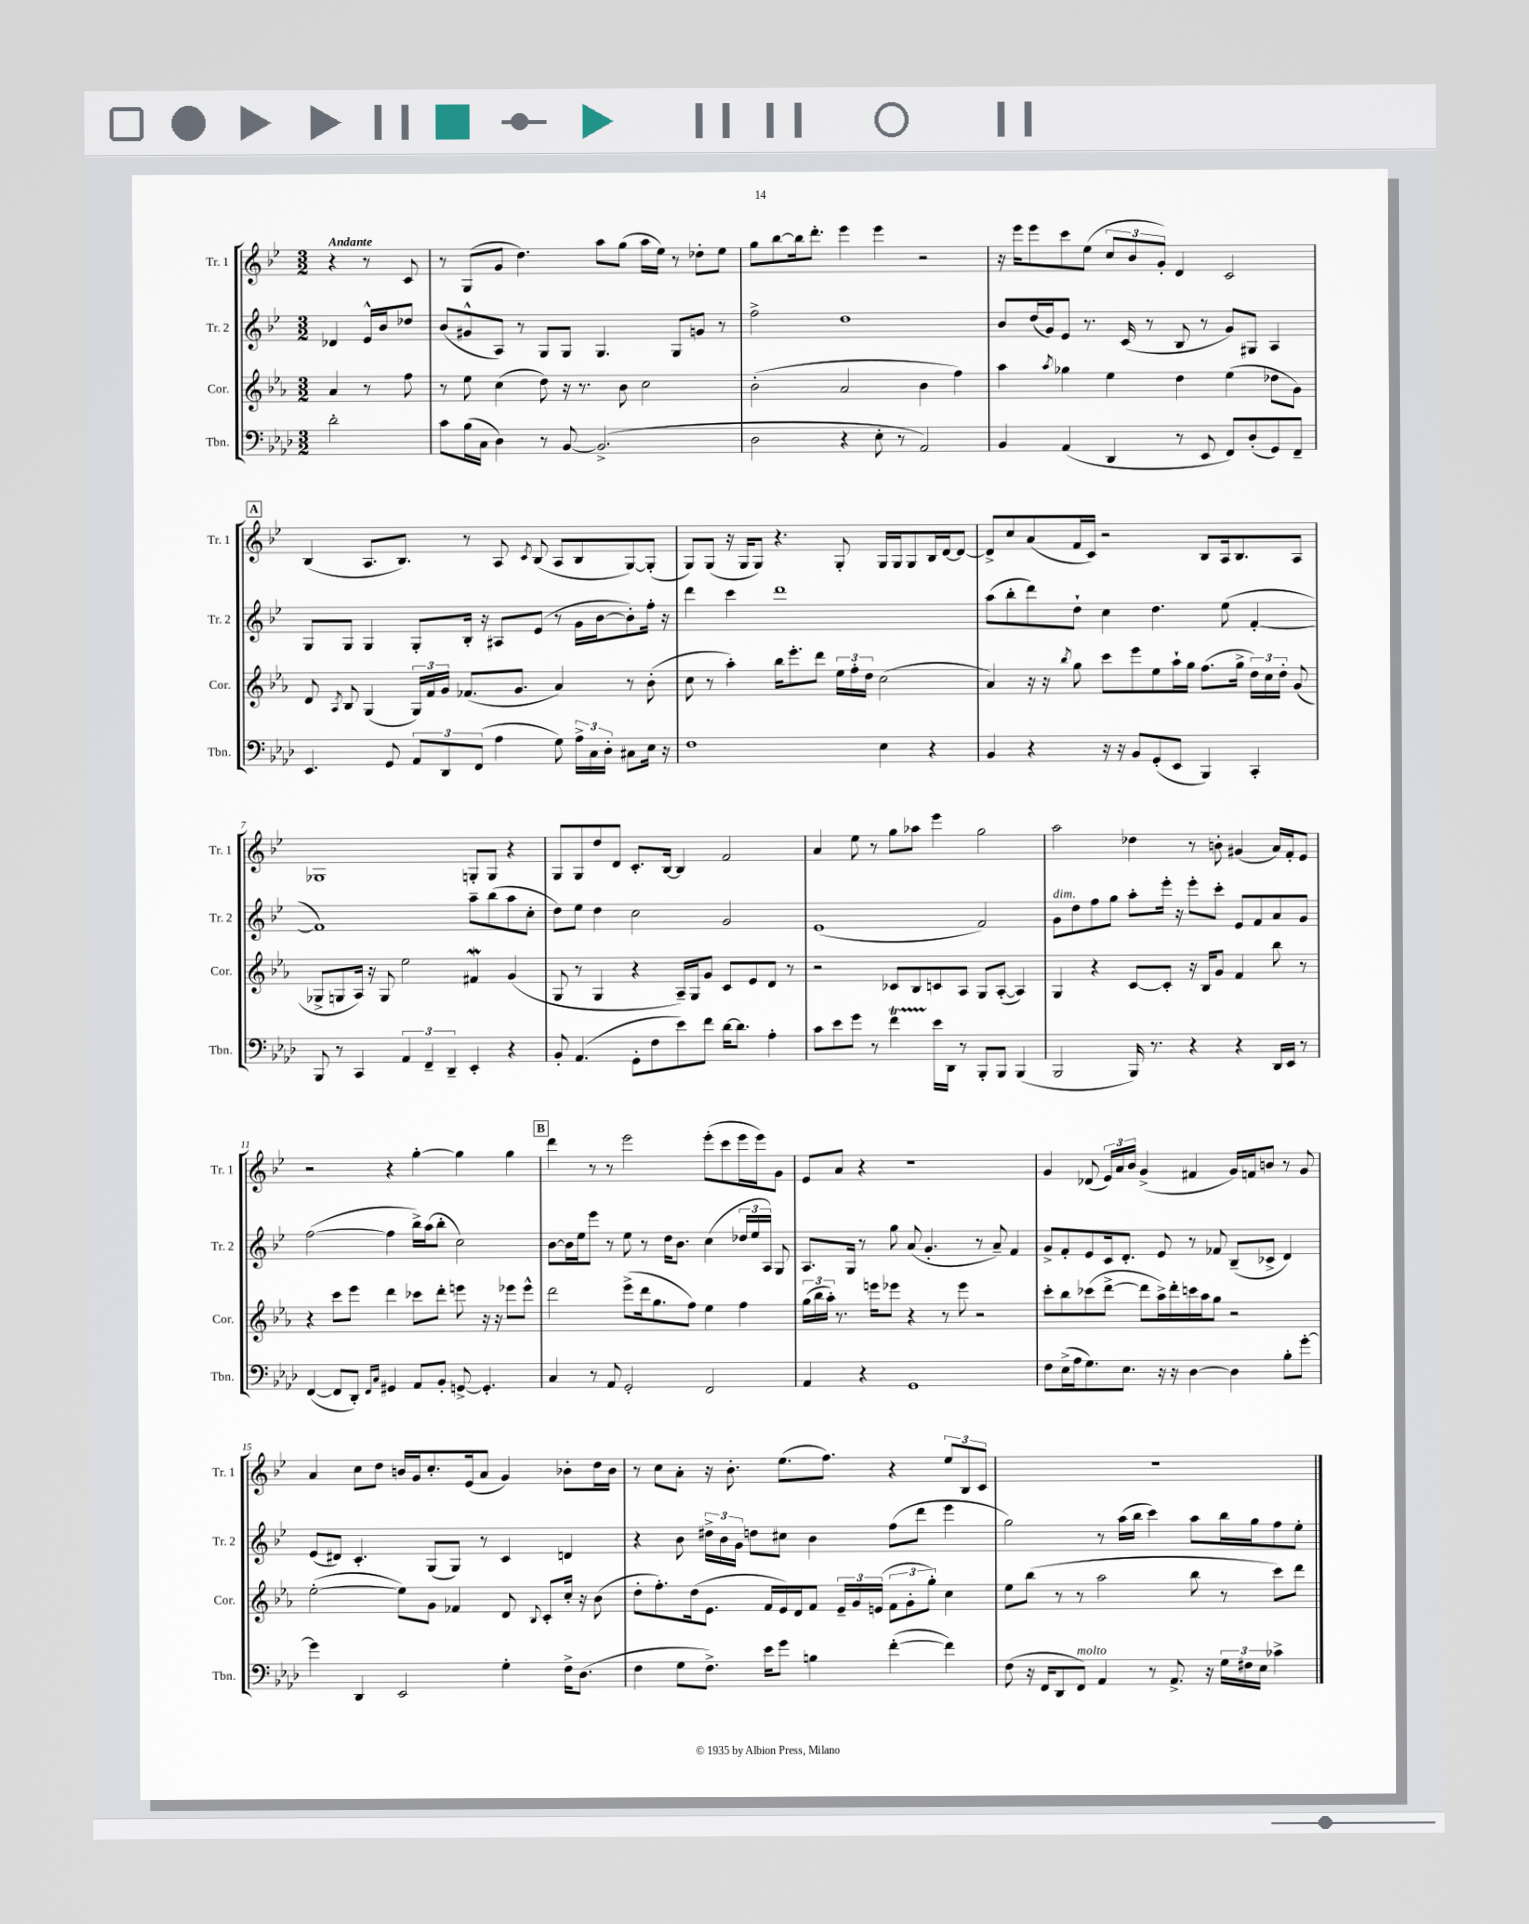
<<
\new StaffGroup <<
\new Staff = "s0" \with { instrumentName = "Tr. 1" shortInstrumentName = "Tr. 1" } {
    \clef treble \key bes \major \numericTimeSignature \time 3/2 \partial 2 \tempo "Andante"
    \autoBeamOff r4 r8 c'8 |
    r8 g8[( g'8] d''4.) a''8[ g''8]( a''16[ ees''16]) r8 des''8[-. ees''8] |
    g''8[ bes''8~ bes''16 d'''8.]-. ees'''4 ees'''4 r2 |
    r16 ees'''16[ ees'''8 c'''8 ees''8]( \tuplet 3/2 { c''8[ bes'8 g'8]-.) } d'4 c'2 |
    \mark \markup { \box "A" } bes4( a8.[ bes8.]) r8 a8 \acciaccatura { c'8 } bes8( a8[ bes8 g8~) g8]-.( |
    g8[) g8]( r16 g16[ g8]) r4. g8-. g16[ g16 g8 bes16 d'16~ d'8]~ |
    d'8[-> c''8 a'8( f'16 c'16]) r2 bes8[ a16 bes8. a8] |
    ges1 g8[-. g8] r4 |
    g8[ g8 d''8 d'8] c'8.[-. bes16]~ bes4 f'2 |
    a'4 ees''8 r8 g''8[ aes''8] ees'''4 g''2 |
    a''2 des''4 r8 b'8-. gis'4( a'16[) f'16-. ees'8] |
    r2 r4 g''4~-. g''4 g''4 |
    \mark \markup { \box "B" } d'''4 r8 r8 ees'''2 ees'''8[-.( c'''8 ees'''16 ees'''16) g'8] |
    ees'8[ a'8] r4 r1 |
    g'4 des'8( \tuplet 3/2 { ees'16[) a'16 bes'16] } g'4->( fis'4 g'16[) f'16 b'8] r8 g'8 |
    a'4 c''8[ d''8] b'16[ g'16 c''8.-. ees'16( a'8] g'4) bes'8[-. d''16 bes'16] |
    r8 c''8[ a'8]-. r16 bes'8.-. ees''8.[( f''8.]) r4 \tuplet 3/2 { ees''8[ bes8 c'8] } |
    R1. \bar "|." |
}
\new Staff = "s1" \with { instrumentName = "Tr. 2" shortInstrumentName = "Tr. 2" } {
    \clef treble \key bes \major \numericTimeSignature \time 3/2 \partial 2
    \autoBeamOff des'4 ees'16[-^ bes'16 des''8] |
    bes'8[( gis'8-^ a8]) r8 g8[ g8] g4. g8[ g'8] r8 |
    f''2-> d''1 |
    bes'8[ d''16( g'16) ees'8] r8. c'16( r8 bes8 r8 g'8[) gis8] a4 |
    \mark \markup { \box "A" } g8[ g8] g4 g8[-. bes16]-. r16 ais8[ ees'8]( r8 g'16[ bes'16~ bes'8-.) f''16]-. r16 |
    d'''4 c'''4 d'''1 |
    a''8[( bes''8-. d'''8) d''8]-! c''4 d''4. ees''8( f'4~-. |
    f'1) a''8[-- bes''8( a''8 c''8]-. |
    d''8[) ees''8] d''4 c''2 g'2 |
    ees'1( f'2) |
    g'8[^\markup { \italic "dim." } d''8 f''8 g''8] a''8[-. ees'''16]-. r16 ees'''8[-. c'''8]-. ees'8[ f'8 a'8 g'8] |
    f''2~( f''4 bes''16[->) a''16( bes''8]-. c''2) |
    \mark \markup { \box "B" } bes'8[~ bes'16 ees''16 ees'''8] r8 ees''8 r8 d''16[ bes'8.] c''4( \tuplet 3/2 { des''16[ ees''16 a16]) } g8 |
    a8.[ g16] r8 g''8 a'8( g'4.-. r8 a'8--) f'4 |
    g'8[-> f'8-. ees'8 c'16 d'8.]-. ees'8 r8 fes'8 bes8[--( ces'8]-> d'4) |
    ees'8[( dis'8]) c'4.-. g8[( g8]) r8 c'4 d'4 |
    r4 bes'8 \tuplet 3/2 { dis''16[-> bes'16 g'16] } d''8[ cis''8] bes'4 f''8[( d'''8] ees'''4 |
    g''2) r8 a''16[( bes''16] c'''4) a''8[ bes''16 g''16 f''8 ees''8]-. \bar "|." |
}
\new Staff = "s2" \with { instrumentName = "Cor." shortInstrumentName = "Cor." } {
    \clef treble \key ees \major \numericTimeSignature \time 3/2 \partial 2
    \autoBeamOff aes'4 r8 f''8 |
    r8 ees''8 c''4( d''8) r16 r8. bes'8 c''2 |
    bes'2-.( aes'2 bes'4 f''4) |
    aes''4 \acciaccatura { aes''8 } ges''4 ees''4 d''4 ees''4( des''8[ g'8]) |
    \mark \markup { \box "A" } d'8 \acciaccatura { aes8 } bes8 g4( \tuplet 3/2 { g16[) f'16 g'16] } fes'8.[( g'8.] aes'4) r8 bes'8-.( |
    c''8 r8 aes''4-.) bes''16[ ees'''8.-. d'''8] \tuplet 3/2 { ees''16[ f''16-. d''16] } c''2( |
    aes'4) r16 r16 \acciaccatura { bes''8 } g''8 c'''8[ ees'''8 ees''8 aes''16-! g''16] f''8.[( g''16]-> \tuplet 3/2 { d''16[) c''16 d''16]-. } g'8( |
    ges8[-> g8 aes16]) r16 g8 ees''2 fis'4\mordent g'4( |
    g8 r8 g4 r4 aes16[--) g16 g'8] c'8[ ees'8 d'8] r8 |
    r2 ces'8[ bes8 c'8 aes8] g8[ aes8]~-.( aes4) |
    g4 r4 c'8[~ c'8]-. r16 bes16[ g'8] f'4 bes''8 r8 |
    r4 c'''8[ ees'''8] d'''4 ces'''8[ d'''8]-. e'''8 r16 r16 ees'''8[ ees'''8]-^ |
    \mark \markup { \box "B" } d'''2 ees'''8[->( d'''16 g''8. f''8]) ees''4 f''4 |
    \tuplet 3/2 { g''16[( bes''16 aes''16]-.) } r8. e'''16[ ees'''8] r4 r8 ees'''8 r2 |
    c'''8[-. bes''8 ces'''8( d'''8]~-> d'''8[ aes''16->) d'''16-. c'''16 aes''16 g''8] r2 |
    ees''2~-.( ees''8[) g'8] fes'4 d'8 \appoggiatura { bes8 } c'8[-. c''16]-. r16 bes'8( |
    d''8[-. f''8.-.) d''16( ees'8.] f'16[ ees'16) d'16 f'8] \tuplet 3/2 { ees'16[-- g'16 e'16]( } \tuplet 3/2 { f'8[ g'8-. g''8]-.) } c''4 |
    ees''8[ bes''8]( r8 r8 aes''2 bes''8 r8 c'''8[) d'''8] \bar "|." |
}
\new Staff = "s3" \with { instrumentName = "Tbn." shortInstrumentName = "Tbn." } {
    \clef bass \key aes \major \numericTimeSignature \time 3/2 \partial 2
    \autoBeamOff des'2-. |
    c'8[ bes16( c16] des4) r8 bes,8~ bes,2.->( |
    des2 r4 ees8-. r8 aes,2) |
    bes,4 aes,4( des,4 r8 ees,8 f,8[) des8-.( g,8) f,8]-- |
    \mark \markup { \box "A" } ees,4. g,8 \tuplet 3/2 { aes,8[ des,8 f,8]( } aes4 g8) \tuplet 3/2 { aes16[-> c16 des16]-. } cis8[ ees16] r16 |
    f1 ees4 r4 |
    bes,4 r4 r16 r16 bes,8[ g,8-.( ees,8] bes,,4) c,4-. |
    bes,,8 r8 c,4 \tuplet 3/2 { aes,4 f,4-- des,4-- } ees,4-. r4 |
    bes,8-. aes,4.( g,8[-. f8 ees'8) f'8] des'16[~ des'8.] aes4-. |
    c'8[ ees'8 g'8] r8 f'4\startTrillSpan ees'16[\stopTrillSpan des,16] r8 bes,,8[-. bes,,8] bes,,4( |
    bes,,2 bes,,16) r8. r4 r4 des,16[ ees,16] r8 |
    f,4~( f,8[ des,8]-.) \grace { f,16[ c16] } gis,4 aes,8[ bes,8]-. g,8~-> g,4.-. |
    \mark \markup { \box "B" } c4 r8 aes,8 g,2-. f,2 |
    aes,4 r4 g,1 |
    f8[ ees16->( aes16 g8.) ees8.] r16 r16 des4~ des4 bes8[-. g'8]~-. |
    g'4 des,4 ees,2 g4-. f16[-> des8.]( |
    f4 g8[ f8.]->) ees'16[ g'8] b4 f'4~-.( f'4) |
    f8( r16 f,16[ des,8 f,8]^\markup { \italic "molto" }) aes,4 r8 aes,8.-> r16 \tuplet 3/2 { g16[ fis16 ees16] } ces'4-> \bar "|." |
}
>>
>>
